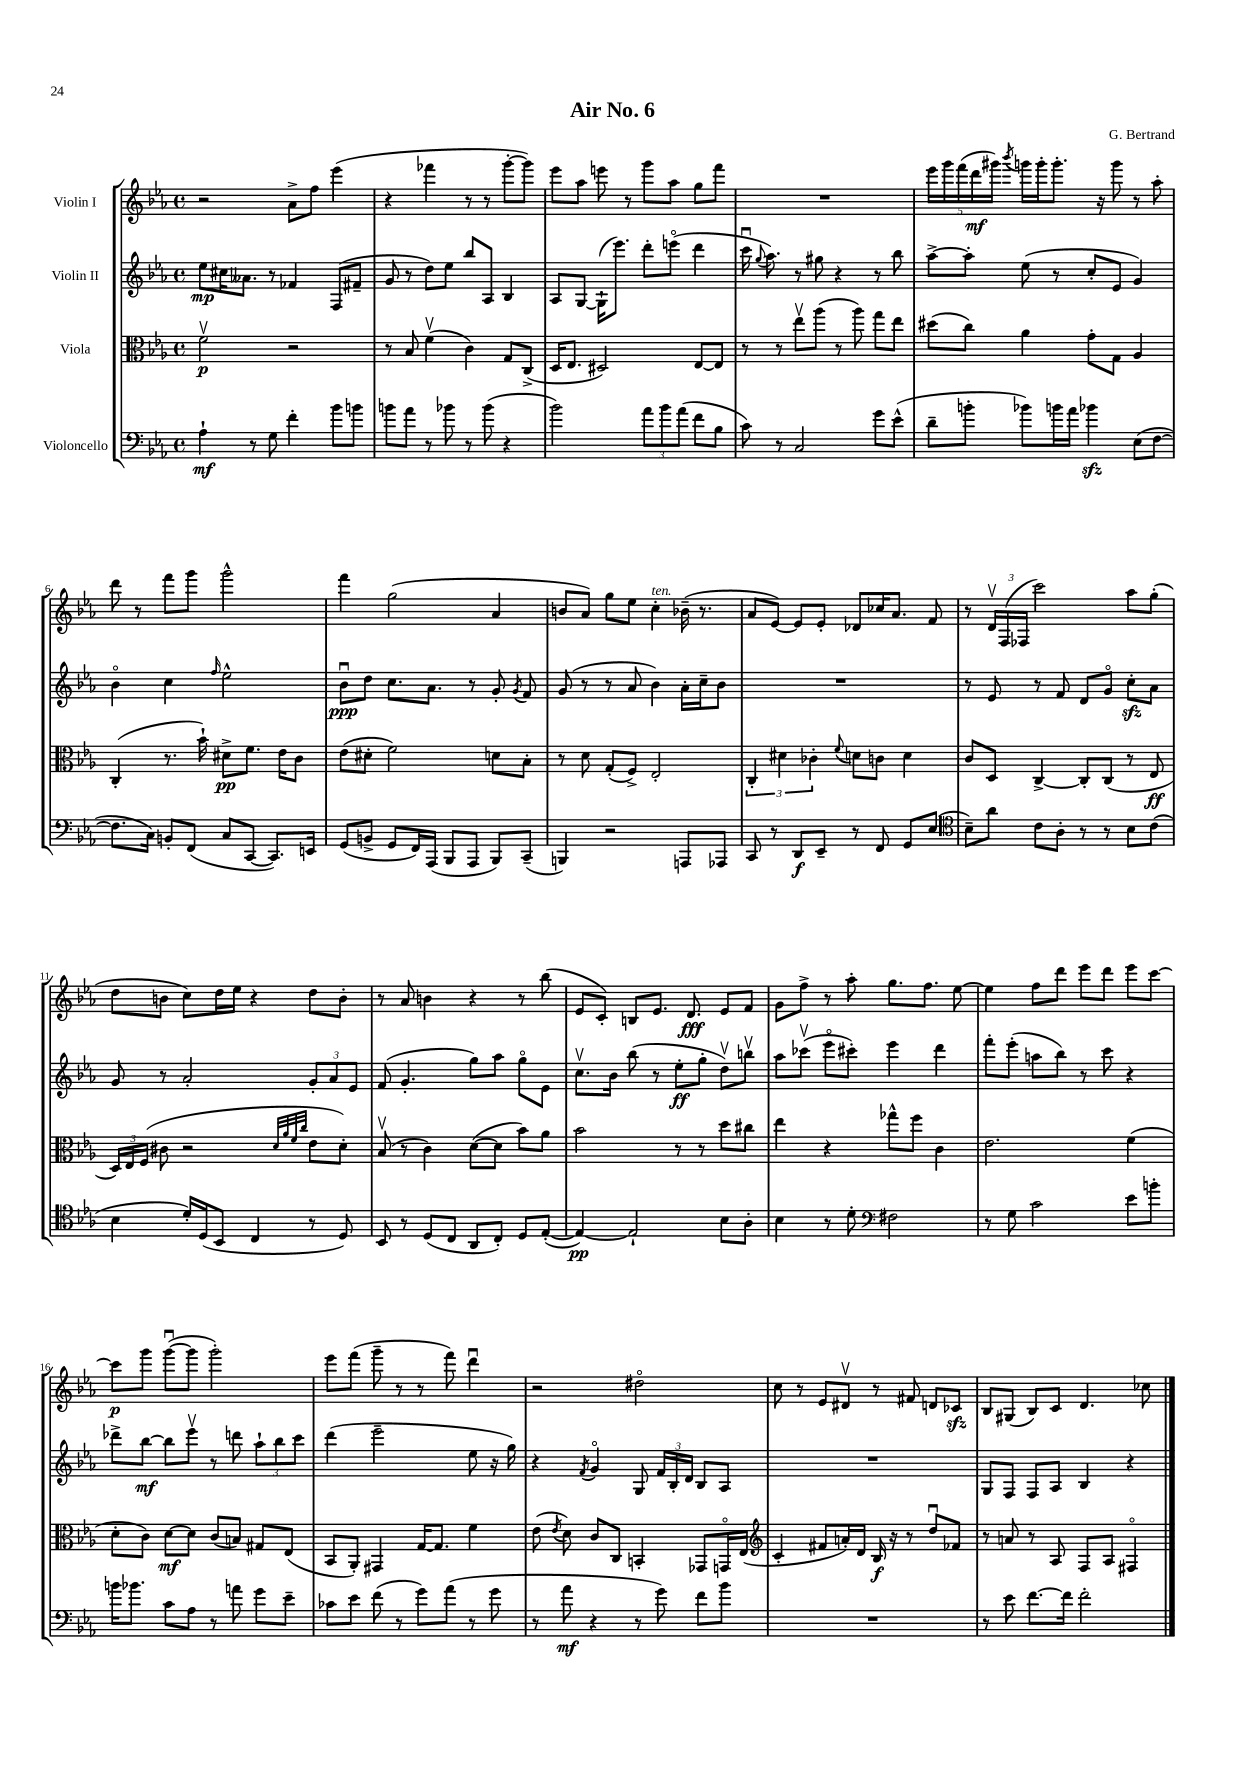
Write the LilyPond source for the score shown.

\header { title = "Air No. 6" composer = "G. Bertrand" }
<<
\new StaffGroup <<
\new Staff = "s0" \with { instrumentName = "Violin I" } {
    \clef treble \key ees \major \defaultTimeSignature \time 4/4
    \autoBeamOff r2 aes'8[-> f''8] ees'''4( |
    r4 fes'''4 r8 r8 g'''8[~-. g'''8]) |
    ees'''8[ aes''8] e'''8 r8 g'''8[ aes''8] g''8[ f'''8] |
    R1 |
    \tuplet 5/4 { ees'''16[ g'''16 f'''16( d'''16\mf gis'''16]) } \acciaccatura { bes'''8 } g'''16[ g'''16-. g'''8.]-. r16 g'''8 r8 aes''8-. |
    d'''8 r8 f'''8[ g'''8] g'''2-^ |
    f'''4 g''2( aes'4 |
    b'8[ aes'8]) g''8[ ees''8] c''4-.^\markup { \italic "ten." } bes'16--( r8. |
    aes'8[ ees'8]~) ees'8[ ees'8]-. des'8[ ces''16 aes'8.] f'8 |
    r8 \tuplet 3/2 { d'16[\upbow f16( fes16] } c'''2) aes''8[ g''8]-.( |
    d''8[ b'8] c''8[) d''16 ees''16] r4 d''8[ b'8]-. |
    r8 aes'8 b'4 r4 r8 bes''8( |
    ees'8[ c'8]-.) b8[ ees'8.] d'8.\fff ees'8[ f'8] |
    g'8[ f''8]-> r8 aes''8-. g''8.[ f''8.] ees''8~ |
    ees''4 f''8[ d'''8] ees'''8[ d'''8] ees'''8[ c'''8]~ |
    c'''8[\p g'''8] g'''8[~\downbow( g'''8] g'''2-.) |
    ees'''8[ f'''8]( g'''8-- r8 r8 f'''8) d'''4\downbow |
    r2 dis''2\flageolet |
    c''8 r8 ees'8[ dis'8]\upbow r8 fis'8 d'8[ ces'8]\sfz |
    bes8[ gis8]( bes8[) c'8] d'4. ces''8 \bar "|." |
}
\new Staff = "s1" \with { instrumentName = "Violin II" } {
    \clef treble \key ees \major \defaultTimeSignature \time 4/4
    \autoBeamOff ees''8[\mp cis''16 aeses'8.] r8 fes'4 f8[( fis'8]-- |
    g'8 r8 d''8[) ees''8] bes''8[ aes8] bes4 |
    aes8[ g8]~ g16[-!( ees'''8.]) d'''8[-. e'''8]\flageolet( d'''4 |
    c'''16\downbow \appoggiatura { g''8 } aes''8.) r8 gis''8 r4 r8 bes''8 |
    aes''8[~-> aes''8]-. ees''8( r8 c''8[-. ees'8] g'4) |
    bes'4\flageolet c''4 \grace { f''16 } ees''2-^ |
    bes'8[\downbow\ppp d''8] c''8.[ aes'8.] r8 g'8-. \acciaccatura { g'8 } f'8 |
    g'8( r8 r8 aes'8 bes'4) aes'16[-. c''16-- bes'8] |
    R1 |
    r8 ees'8 r8 f'8 d'8[ g'8]\flageolet c''8[-.\sfz aes'8] |
    g'8 r8 aes'2-. \tuplet 3/2 { g'8[-. aes'8 ees'8] } |
    f'8( g'4.-. g''8[) aes''8] g''8[\flageolet ees'8] |
    c''8.[\upbow bes'16] bes''8( r8 ees''8[-.\ff g''8]-. d''8[\upbow) b''8]\upbow |
    aes''8[ ces'''8]\upbow( ees'''8[\flageolet cis'''8]-.) ees'''4 d'''4 |
    f'''8[-. ees'''8]-.( a''8[ bes''8]) r8 c'''8 r4 |
    des'''8[-> bes''8]~\mf bes''8[ ees'''8]\upbow r8 d'''8 \tuplet 3/2 { aes''8[-! bes''8 c'''8] } |
    d'''4( ees'''2-- ees''8 r16 g''16) |
    r4 \acciaccatura { f'8 } g'4\flageolet g8 \tuplet 3/2 { f'16[ bes16-. d'16] } bes8[ aes8] |
    R1 |
    g8[ f8] f8[ aes8] bes4 r4 \bar "|." |
}
\new Staff = "s2" \with { instrumentName = "Viola" } {
    \clef alto \key ees \major \defaultTimeSignature \time 4/4
    \autoBeamOff f'2\upbow\p r2 |
    r8 bes8 f'4\upbow( c'4) g8[ c8]->( |
    d16[ ees8.] dis2) ees8[~ ees8] |
    r8 r8 ees''8[\upbow aes''8]( r8 aes''8) g''8[ ees''8] |
    dis''8[( c''8]) aes'4 g'8[-. g8] aes4 |
    c4-.( r8. bes'16-!) dis'8[->\pp f'8.] ees'16[ c'8] |
    ees'8[( dis'8]-. f'2) d'8[ bes8]-. |
    r8 d'8 g8[-.( f8]->) ees2-. |
    \tuplet 3/2 { c4-. dis'4 ces'4-. } \appoggiatura { f'8 } d'8[ c'8] d'4 |
    c'8[ d8] c4~-> c8[-. c8]( r8 ees8\ff |
    \tuplet 3/2 { d16[) ees16 f16]( } cis'8 r2 \grace { d'32[ aes'32 f'32 c''32] } ees'8[ d'8]-.) |
    bes8\upbow( r8 c'4) d'8[~( d'8] bes'8[) aes'8] |
    bes'2 r8 r8 d''8[ cis''8] |
    ees''4 r4 ges''8[-^ f''8] c'4 |
    ees'2. f'4( |
    d'8[-. c'8]) d'8[~\mf d'8] c'8[( b8]) gis8[ ees8]( |
    bes,8[ aes,8]-.) gis,4 g16[~ g8.] f'4 |
    ees'8( \acciaccatura { ees'8 } d'8) c'8[ c8] b,4-. ges,8[ g,16\flageolet ees16]( |
    \clef treble c'4-. fis'8[ a'16-.) d'16] bes16\f r16 r8 d''8[\downbow fes'8] |
    r8 a'8 r8 aes8 f8[ aes8] fis4\flageolet \bar "|." |
}
\new Staff = "s3" \with { instrumentName = "Violoncello" } {
    \clef bass \key ees \major \defaultTimeSignature \time 4/4
    \autoBeamOff aes4-!\mf r8 g8 f'4-. bes'8[ b'8] |
    b'8[ aes'8] r8 bes'8 r8 bes'8( r4 |
    bes'2) \tuplet 3/2 { aes'8[ bes'8 aes'8]( } f'8[ bes8] |
    c'8) r8 c2 g'8[ ees'8]-^( |
    d'8[-- b'8]-. bes'8[) b'16 aes'16] bes'4\sfz ees8[( f8]~ |
    f8.[ c16]) b,8[-. f,8]( c8[ c,8]~ c,8.[) e,16] |
    g,8[( b,8]-> g,8[ f,16) aes,,16]( bes,,8[ aes,,8] bes,,8[) c,8]--( |
    b,,4) r2 a,,8[ aes,,8] |
    c,8 r8 d,8[\f ees,8]-- r8 f,8 g,8[ ees8]( |
    \clef tenor bes8[--) aes'8] c'8[ aes8]-. r8 r8 bes8[ c'8]( |
    bes4 d'16[-.) d16( bes,8] c4 r8 d8) |
    bes,8 r8 d8[( c8] aes,8[ c8]-.) d8[ ees8]~-.( |
    ees4~\pp) ees2-! bes8[ aes8]-. |
    bes4 r8 d'8-. \clef bass fis2 |
    r8 g8 c'2 ees'8[ b'8]-. |
    b'16[ bes'8.] c'8[ aes8] r8 a'8 g'8[ ees'8]-- |
    ces'8[ ees'8] f'8( r8 g'8[) aes'8]( r8 g'8 |
    r8 aes'8\mf r4 r8 g'8) f'8[ bes'8] |
    R1 |
    r8 ees'8 f'8.[~ f'16] f'2-. \bar "|." |
}
>>
>>
